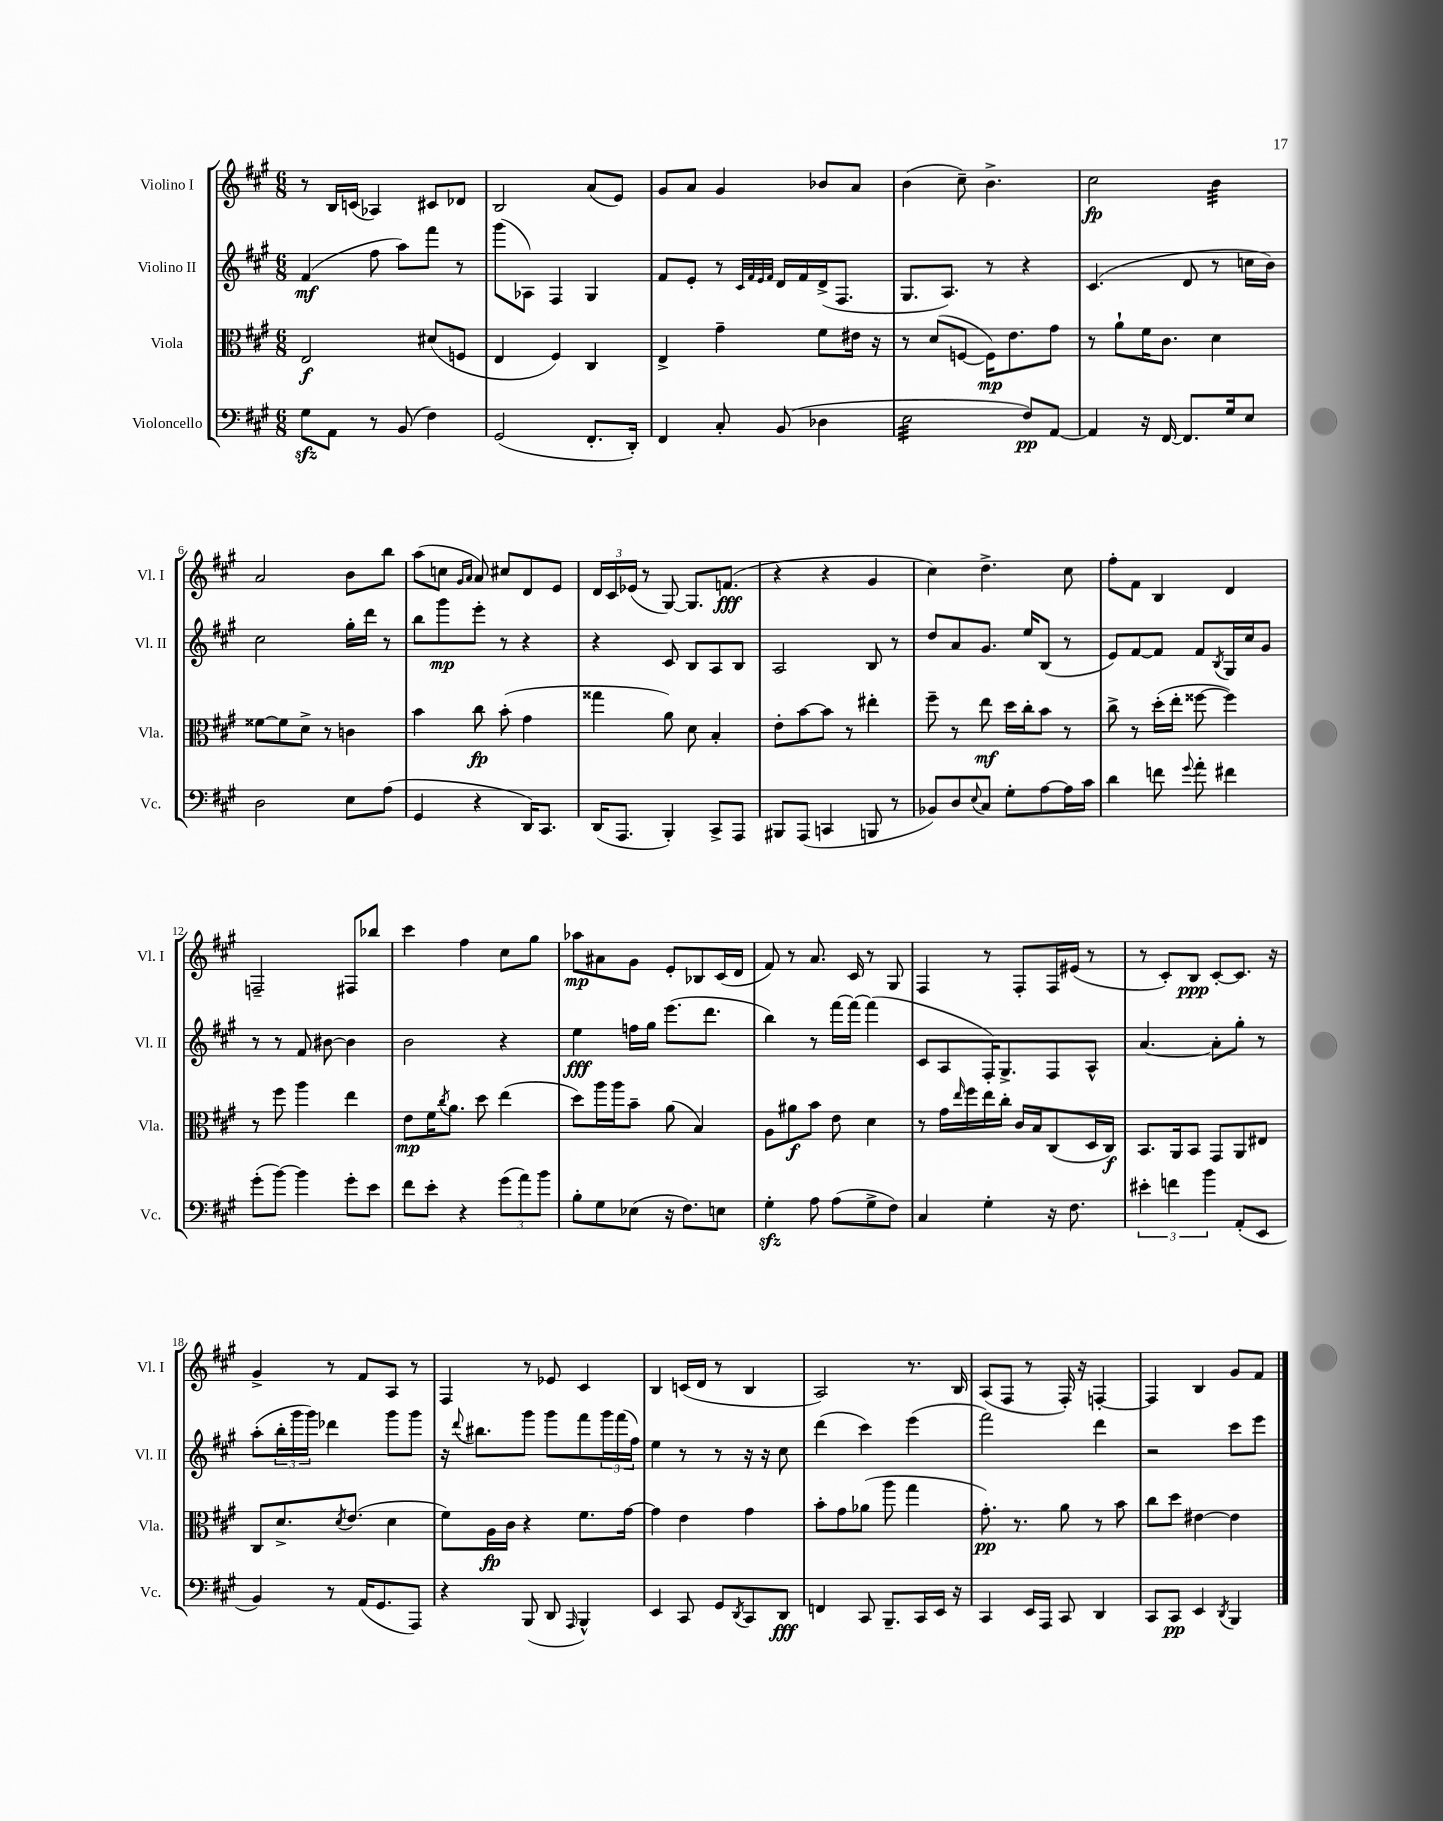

**kern	**kern	**kern	**kern
*staff4	*staff3	*staff2	*staff1
*clefF4	*clefC3	*clefG2	*clefG2
*k[f#c#g#]	*k[f#c#g#]	*k[f#c#g#]	*k[f#c#g#]
*M6/8	*M6/8	*M6/8	*M6/8
8G#\L	2E/	(4f#/	8r
8AA\J	.	.	16B/LL
.	.	.	(16c/JJ
8r	.	8ff#\	4A-/)
(8BB/	.	8aa\L)	.
4F#\)	(8d#/L	8fff#\J	8c#/L
.	8F/J	8r	8d-/J
=	=	=	=
(2GG#/	4E/	(8ggg#\L	2B/
.	.	8A-\J)	.
.	4F#/)	4F#/	.
8.FF#'/L	4C#/	4G#/	(8a/L
.	.	.	8e/J)
16DD'/Jk)	.	.	.
=	=	=	=
4FF#/	4E^/	8f#/L	8g#/L
.	.	8e'/J	8a/J
8C#'/	4g#~\	8r	4g#/
.	.	32qqc#/LLL	.
.	.	32qqf#/	.
.	.	32qqe/	.
.	.	32qqf#/JJJ	.
(8BB/	.	16d/LL	.
.	.	16f#/	.
4D-\	8f#\L	(16d^/J	8b-/L
.	.	8.F#/J	.
.	16e#\Jk	.	8a/J
.	16r	.	.
=	=	=	=
2E\	8r	8.G#/L	(4b\
.	(8d/L	.	.
.	.	8.A/J)	.
.	[8F/J	.	8cc#~\)
.	16F\]LK)	8r	4.b^\
.	8.e\	.	.
8F#/L)	.	4r	.
[8AA/J	8g#\J	.	.
=	=	=	=
4AA/]	8r	(4.c#/	2cc#\
.	8a`\L	.	.
16r	16f#\K	.	.
[16FF#/	8.c#\J	.	.
8.FF#/]L	.	8d/	.
.	4d\	8r	4b\
16G#/k	.	.	.
8E/J	.	16cc\LL	.
.	.	16b\JJ)	.
=	=	=	=
2D\	[8f##\L	2cc#\	2a/
.	8f##\]	.	.
.	8d^\J	.	.
.	8r	.	.
8E\L	4c\	16gg#'\LL	8b\L
.	.	16ddd\JJ	.
(8A\J	.	8r	8bb\J
=	=	=	=
4GG#/	4b\	8bb\L	(8aa\L
.	.	8ggg#\	8cc\J
.	.	.	16qqg#/LL
.	.	.	16qqa/JJ
4r	8cc#\	8eee'\J	8a/)
.	(8b'\	8r	8cc#/L
16DD/LK)	4g#\	4r	8d/
8.CC#/J	.	.	.
.	.	.	8e/J
=	=	=	=
(16DD/LK	4gg##\	4r	24d/LL
.	.	.	24c#/
8.AAA/J	.	.	.
.	.	.	(24e-/JJ
.	.	.	8r
4BBB'/)	8a\)	8c#/	[8G#/)
.	8d\	8B/L	8.G#/]L
8CC#^/L	4B'/	8A/	.
.	.	.	(8.f/J
8AAA/J	.	8B/J	.
=	=	=	=
8BBB#/L	8e'\L	2A/	4r
(8AAA/J	[8b\	.	.
4CC/	8b\]J	.	4r
.	8r	.	.
8BBB/	4ee#'\	8B/	4g#/
8r	.	8r	.
=	=	=	=
8BB-/L)	8ff#~\	8dd/L	4cc#\)
8D/	8r	8a/	.
8qqE/	.	.	.
8C#/J	8ee\	8.g#/J	4.dd^\
8G#'\L	16dd\LL	.	.
.	16cc#'\J	16ee/LK	.
[8A\	8b\J	(8B/J	.
16A\]L	8r	8r	8cc#\
16c#\JJ	.	.	.
=	=	=	=
4d\	8cc#^\	8e/L)	8ff#'\L
.	8r	[8f#/	8f#\J
8f\	(16dd'\LL	8f#/]J	4B/
.	16ee'\JJ	.	.
8qqg#/	.	.	.
8a'\	[8ff##\	8f#/L	.
.	.	8qB/	.
4f#\	4ff##\])	16G#/L	4d/
.	.	16cc#/J	.
.	.	8g#/J	.
=	=	=	=
(8g#'\L	8r	8r	2F~/
[8b\J)	8ff#\	8r	.
4b\]	4aa\	8f#/	.
.	.	[8b#\	.
8g#'\L	4ee\	4b#\]	8F#/L
8e\J	.	.	8bb-/J
=	=	=	=
8f#\L	8e\L	2b\	4ccc#\
8e'\J	16f#\K	.	.
.	8qcc#/	.	.
.	8.a\J	.	.
4r	.	.	4ff#\
.	8dd\	.	.
(12g#\L	(4ee\	4r	8cc#\L
12a\)	.	.	.
.	.	.	8gg#\J
12b\J	.	.	.
=	=	=	=
8B'\L	8dd\L)	4ee\	8aa-\L
8G#\	16aa\L	.	8a#\
.	16aa\J	.	.
(8E-\J	8b~\J	16ff\LL	8g#\J
.	.	16gg#\JJ	.
16r	(8a\	(8.eee\L	8e'/L
8.F#\L)	.	.	.
.	4B/)	.	8B-/
.	.	8.ddd\J	.
8E\J	.	.	(16c#/L
.	.	.	16d/JJ
=	=	=	=
4G#'\	8A\L	4bb\)	8f#/)
.	8a#\	.	8r
8A\	8b\J	8r	8.a/
(8A\L	8e\	[16fff#\LL	.
.	.	16fff#\_JJ	16c#/
8G#^\	4d\	(4fff#\]	8r
8F#\J)	.	.	8G#/
=	=	=	=
4C#/	8r	8c#/L	4F#/
.	16g#\LL	8A/	.
.	16qqee/	.	.
.	16ff#\	.	.
4G#'\	16ee\	16F#'/K)	8r
.	16cc#'\JJ	8.G#^/	.
.	16c#/LL	.	8F#'/L
.	16B/J	.	.
16r	(8C#/	8F#/	16F#/L
8.F#\	.	.	(16e#/JJ
.	16D/L	8A^^/J	8r
.	16C#/JJ)	.	.
=	=	=	=
6e#'\	8.BB/L	[4.a/	8r
.	.	.	8c#'/L)
6f\	.	.	.
.	16AA/k	.	.
.	8BB/J	.	8B/J
6b\	.	.	.
.	8GG#/L	8a'\]L	[8c#'/L
(8AA'/L	8AA/	8gg#'\J	8.c#/]J
8EE/J	8E#/J	8r	.
.	.	.	16r
=	=	=	=
4BB/)	8C#/L	(8aa'\L	4g#^/
.	8.d^/	24bb'\L	.
.	.	24ggg#\	.
.	.	24ggg#\JJ)	.
8r	.	4ddd-\	8r
.	8qd/	.	.
.	(8.e/J	.	.
(16AA/LK	.	.	8f#/L
8.GG#/	.	.	.
.	4d\	8ggg#\L	8A/J
8AAA/J)	.	8ggg#\J	8r
=	=	=	=
4r	8f#\L)	16r	4F#/
.	.	8qqddd/	.
.	.	8.bb#\L	.
.	16A\L	.	.
.	16c#\JJ	.	.
(8BBB/	4r	8ggg#\J	8r
8DD/	.	8ggg#\L	8e-/
16qqAAA/	.	.	.
4BBB^^/)	8.f#\L	8fff#\	4c#/
.	.	24ggg#\L	.
.	.	(24fff#\	.
.	[16g#\Jk	.	.
.	.	24ff#\JJ)	.
=	=	=	=
4EE/	4g#\]	4ee\	4B/
8CC#/	4e\	8r	(16c/LL
.	.	.	16d/JJ
8GG#/L	.	8r	8r
8qDD/	.	.	.
8CC#/	4g#\	16r	4B/
.	.	16r	.
8DD/J	.	8cc#\	.
=	=	=	=
4FF/	8b'\L	(4ddd\	2A/)
.	8g#\	.	.
8CC#/	(8a-\J	4ccc#\)	.
8.BBB~/L	8aa\	.	.
.	4gg#\	(4eee\	8.r
16CC#/L	.	.	.
16EE/JJ	.	.	.
16r	.	.	16B/
=	=	=	=
4CC#/	8.g#'\)	2fff#\)	(8A/L
.	.	.	8F#/J
.	8.r	.	.
16EE/LL	.	.	8r
16AAA/JJ	.	.	.
8CC#/	8a\	.	16F#'/)
.	.	.	16r
4DD/	8r	4ddd\	[4F'/
.	8b\	.	.
=	=	=	=
8CC#/L	8cc#\L	2r	4F/]
8CC#/J	8dd\J	.	.
4EE/	[4e#\	.	4B/
8qDD/	.	.	.
4BBB/	4e#\]	8ccc#\L	8g#/L
.	.	8eee\J	8f#/J
==	==	==	==
*-	*-	*-	*-
